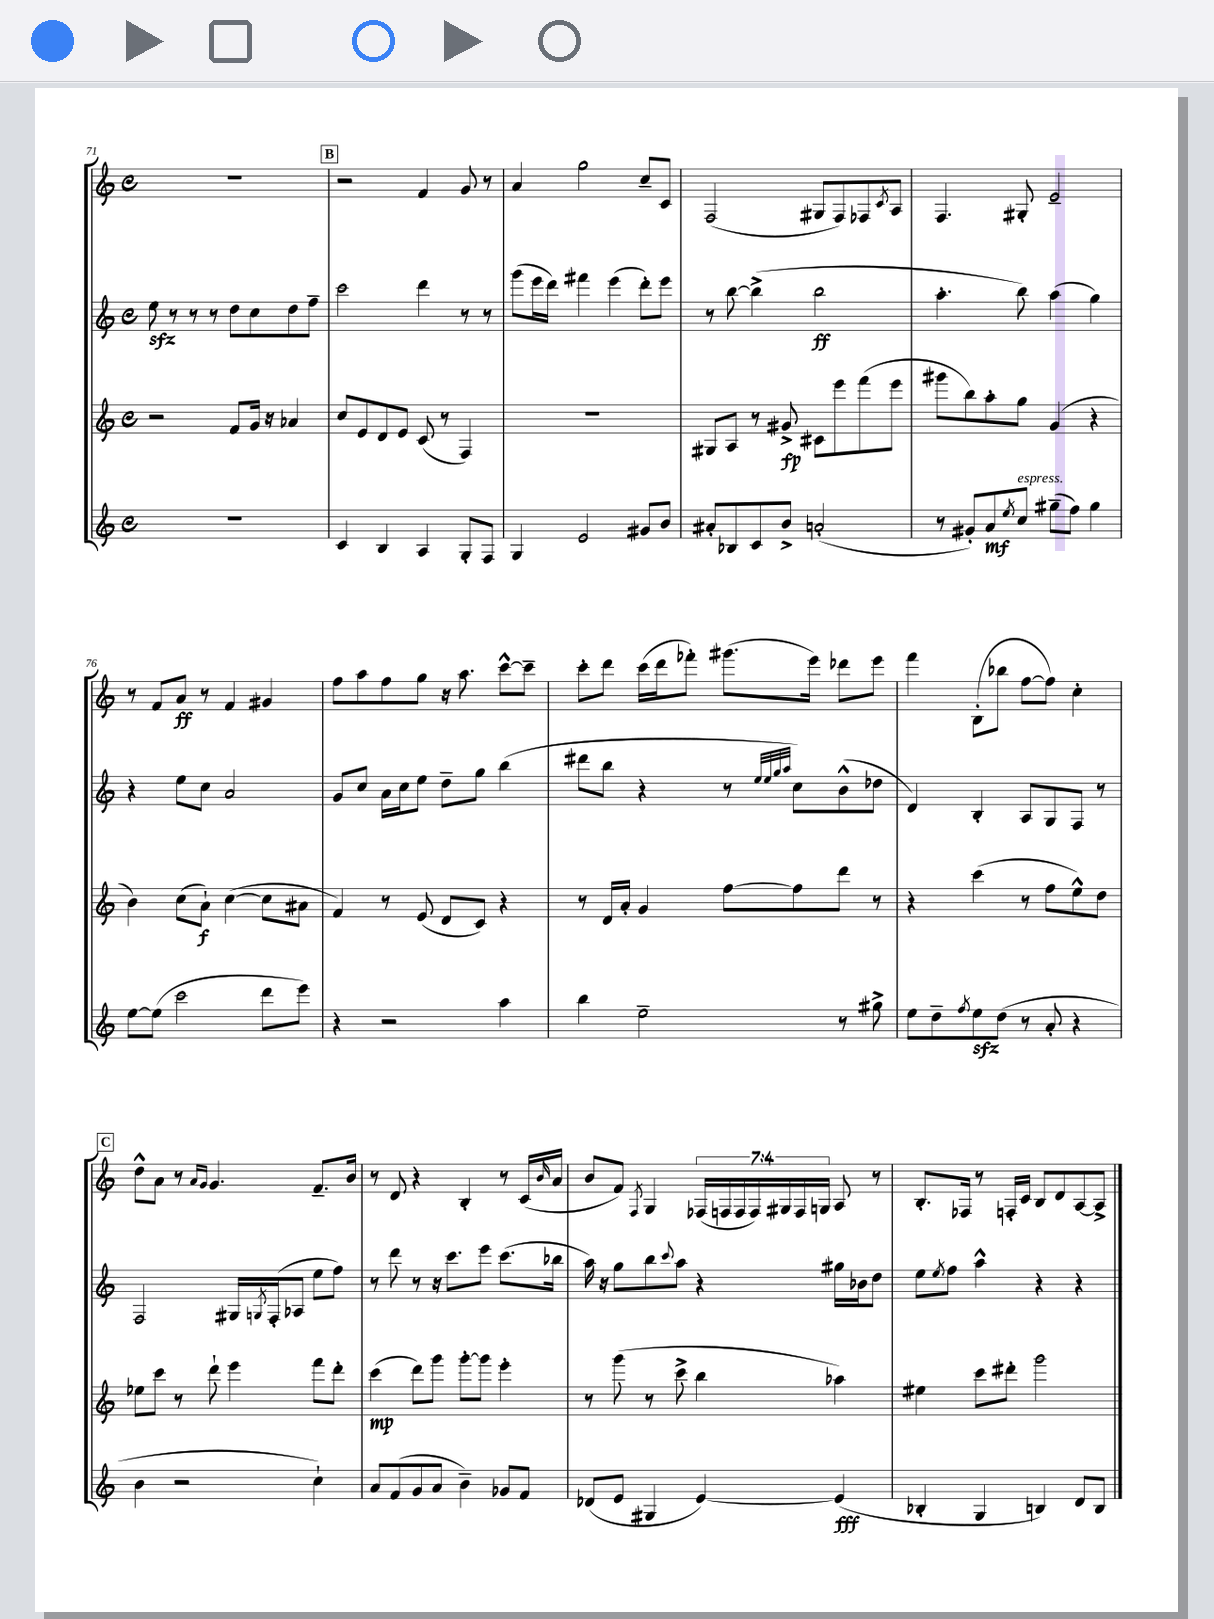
<<
\new StaffGroup <<
\new Staff = "s0" {
    \clef treble \key c \major \defaultTimeSignature \time 4/4 \override Staff.TupletNumber.text = #tuplet-number::calc-fraction-text
    R1 |
    \mark \markup { \box "B" } r2 f'4 g'8 r8 |
    a'4 g''2 c''8-- c'8 |
    f2( gis8 f8) fes8 \acciaccatura { c'8 } a8 |
    f4. gis8-. e'2-- |
    r8 f'8 a'8\ff r8 f'4 gis'4 |
    f''8 a''8 f''8 g''8 r16 a''8. c'''8~-^ c'''8-- |
    c'''8-. d'''8 c'''16( d'''16 fes'''8-.) gis'''8.( e'''16) des'''8 e'''8 |
    f'''4 b8-.( bes''8 f''8~ f''8) c''4-. |
    \mark \markup { \box "C" } d''8-^ a'8 r8 \grace { a'16 g'16 } g'4. f'8.-- b'16 |
    r8 d'8 r4 b4-. r8 c'16( \grace { b'16 } a'16 |
    b'8 f'8) \acciaccatura { f8 } g4 \tuplet 7/4 { fes16( f16 f16 f16) gis16 f16 g16 } a8 r8 |
    b8.-. fes16 r8 f16-. c'16 b8 d'8 a8~ a8-> \bar "|." |
}
\new Staff = "s1" {
    \clef treble \key c \major \defaultTimeSignature \time 4/4
    e''8\sfz r8 r8 r8 d''8 c''8 d''8 f''8-- |
    \mark \markup { \box "B" } c'''2 d'''4 r8 r8 |
    g'''8( e'''16 d'''16) fis'''4 e'''4( d'''8-.) e'''8 |
    r8 b''8~ b''4->( b''2\ff |
    a''4.-. b''8) a''4( g''4) |
    r4 e''8 c''8 a'2 |
    g'8 c''8 a'16 c''16 e''8 d''8-- g''8 b''4( |
    dis'''8 b''8 r4 r8 \grace { e''32 e''32 g''32 a''32 } c''8) b'8-^( des''8 |
    d'4) b4-. a8 g8 f8 r8 |
    \mark \markup { \box "C" } f2 gis16 \acciaccatura { g8 } f16-.( aes8 e''8 f''8) |
    r8 d'''8 r8 r16 c'''8. e'''8 c'''8.( bes''16 |
    a''16) r16 g''8 b''8 \appoggiatura { c'''8 } a''8 r4 gis''16 bes'16 d''8 |
    e''8 \acciaccatura { e''8 } f''8 a''4-^ r4 r4 \bar "|." |
}
\new Staff = "s2" {
    \clef treble \key c \major \defaultTimeSignature \time 4/4
    r2 f'8 g'16 r16 aes'4 |
    \mark \markup { \box "B" } c''8 e'8 d'8 e'8 c'8( r8 f4) |
    R1 |
    gis8 a8 r8 gis'8->\fp cis'8 e'''8 f'''8( e'''8 |
    gis'''8 b''8) a''8-. g''8 g'4( r4 |
    b'4) c''8( a'8-!\f) c''4~( c''8 ais'8 |
    f'4) r8 e'8( d'8 c'8) r4 |
    r8 d'16 a'16-. g'4 f''8~ f''8 d'''8 r8 |
    r4 c'''4( r8 f''8 e''8-^) d''8 |
    \mark \markup { \box "C" } ees''8 c'''8 r8 d'''8-! e'''4 f'''8 d'''8-. |
    c'''4\mp( d'''8) g'''8 g'''8~-. g'''8 e'''4-. |
    r8 g'''8( r8 c'''8-> b''4 aes''4) |
    eis''4 c'''8 dis'''8-. g'''2 \bar "|." |
}
\new Staff = "s3" {
    \clef treble \key c \major \defaultTimeSignature \time 4/4
    R1 |
    \mark \markup { \box "B" } c'4 b4 a4 g8-. f8 |
    g4 e'2 gis'8 b'8 |
    ais'8-. bes8 c'8 b'8-> a'2-.( |
    r8 gis'8-.) a'8\mf \acciaccatura { e''8 } c''8^\markup { \italic "espress." } gis''8--( f''8) gis''4 |
    e''8~ e''8( c'''2 d'''8 e'''8) |
    r4 r2 a''4 |
    b''4 e''2-- r8 gis''8-> |
    e''8 d''8-- \acciaccatura { f''8 } e''8\sfz d''8( r8 a'8-. r4 |
    \mark \markup { \box "C" } b'4 r2 c''4-!) |
    a'8 f'8( g'8 a'8 b'4--) ges'8 f'8 |
    des'8( e'8 gis4 e'4~) e'4\fff( |
    bes4-. g4 b4) d'8 b8 \bar "|." |
}
>>
>>
\layout { \context { \Score currentBarNumber = #71 } }
